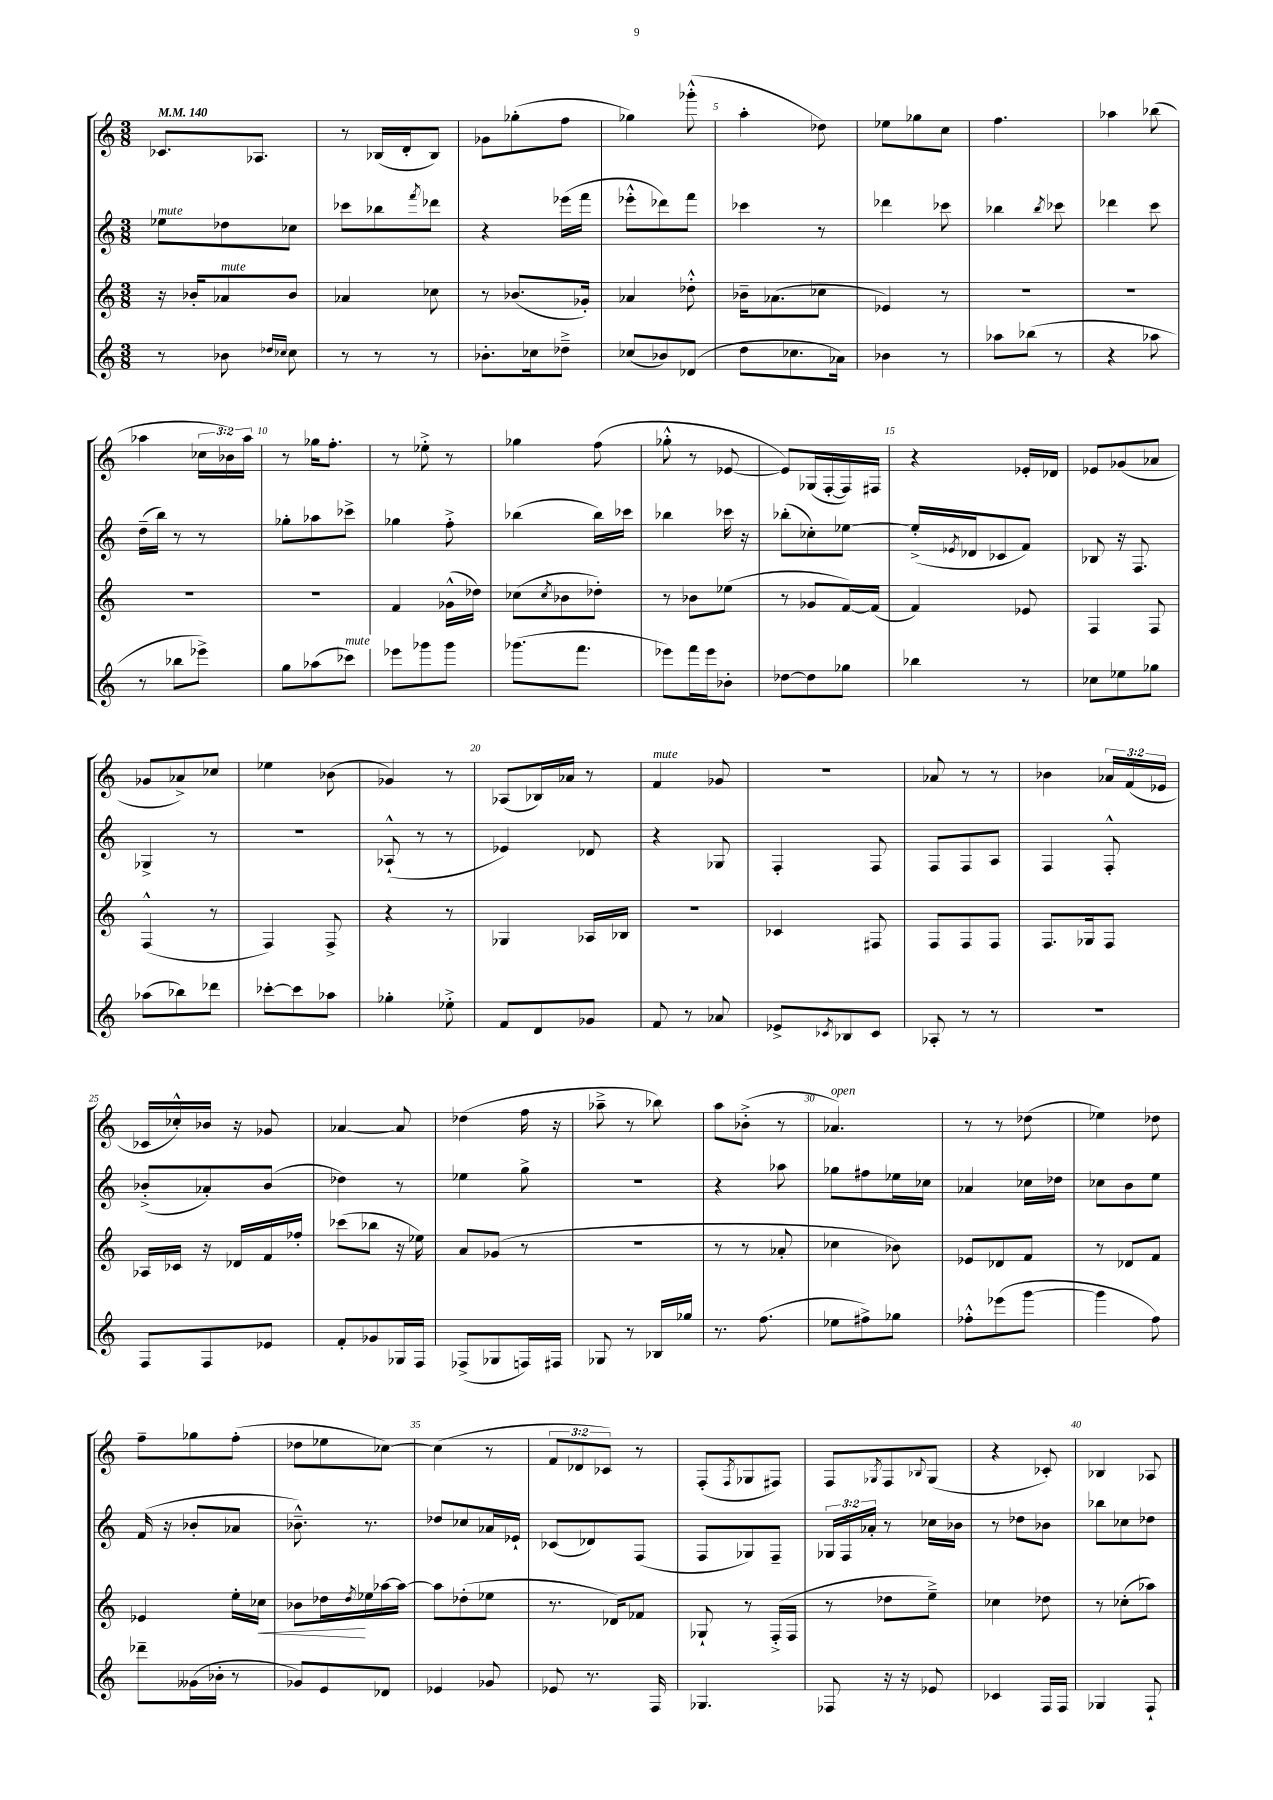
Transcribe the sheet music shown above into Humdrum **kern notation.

**kern	**kern	**kern	**kern
*staff4	*staff3	*staff2	*staff1
*clefG2	*clefG2	*clefG2	*clefG2
*k[]	*k[]	*k[]	*k[]
*M3/8	*M3/8	*M3/8	*M3/8
*MM140	*MM140	*MM140	*MM140
8r	16r	8ee-	8.c-
.	16b-'	.	.
8b-	8a-	8dd-	.
.	.	.	8.A-
16qqdd-	.	.	.
16qqcc-	.	.	.
8cc-	8b-	8cc-	.
=	=	=	=
8r	4a-	8ccc-	8r
8r	.	8bb-	(16B-
.	.	.	16d'
.	.	8qfff	.
8r	8cc-	8ddd-	8B-)
=	=	=	=
8.b-'	8r	4r	8g-
.	(8.b-	.	(8gg-'
16cc-	.	.	.
8dd-~^	.	(16eee-	8ff
.	16g-')	16fff	.
=	=	=	=
(8cc-	4a-	8eee-'^^	4gg-)
8b-)	.	8ddd-)	.
(8d-	8dd-'^^	8fff	(8ggg-'^^
=	=	=	=
8dd	16b-~	4ccc-	4aa'
.	(8.a-	.	.
8.cc-	.	.	.
.	8cc-	8r	8dd-)
16a-)	.	.	.
=	=	=	=
4b-	4e-)	4ddd-	8ee-
.	.	.	8gg-
8r	8r	8ccc-	8cc
=	=	=	=
8aa-	4.r	4bb-	4.ff
(8bb-	.	.	.
.	.	8qbb-	.
8r	.	8ccc-	.
=	=	=	=
4r	4.r	4ddd-	4aa-
8aa-	.	8ccc	(8bb-
=	=	=	=
8r	4.r	(16dd~	4aa-
.	.	16bb)	.
8bb-	.	8r	.
8eee-^)	.	8r	24cc-
.	.	.	24b-)
.	.	.	24aa-
=	=	=	=
8gg	4.r	8gg-'	8r
(8aa-	.	8aa-	16gg-
.	.	.	8.ff'
8ccc-)	.	8ccc-^	.
=	=	=	=
8eee-	4f	4gg-	8r
8ggg-	.	.	8ee-'^
8ggg-	(16g-^^	8ff'^	8r
.	16dd-)	.	.
=	=	=	=
(8.ggg-	(8cc-	(4bb-	4gg-
.	8qcc-	.	.
.	8b-	.	.
8.fff	.	.	.
.	8dd-')	16bb-)	(8ff
.	.	16ccc-	.
=	=	=	=
8eee-)	8r	4bb-	8gg-'^^
16fff	8b-	.	8r
16eee-	.	.	.
8b-'	(8ee-	16ccc-	[8e-
.	.	16r	.
=	=	=	=
[8dd-	8r	(8bb-'	8e-])
8dd-]	8g-	8cc-')	(16G-
.	.	.	[16F'
8gg-	[16f)	[8ee-	16F])
.	(16f]	.	16F#
=	=	=	=
4bb-	4f)	(16ee-'^]	4r
.	.	8qe-	.
.	.	16d-	.
.	.	8c-	.
8r	8e-	8f)	16e-'
.	.	.	16d-
=	=	=	=
8cc-	4F	8B-	8e-
8ee-	.	16r	(8g-
.	.	8.F	.
8gg-	8F	.	8a-
=	=	=	=
(8aa-	(4F^^	4G-^	8g-
8bb-)	.	.	8a-^)
8ddd-	8r	8r	8cc-
=	=	=	=
[8ccc-'	4F)	4.r	4ee-
8ccc-]	.	.	.
8aa-	8F^	.	(8b-
=	=	=	=
4gg-'	4r	(8A-`^^	4g-)
.	.	8r	.
8ee-'^	8r	8r	8r
=	=	=	=
8f	4G-	4e-)	(8A-
8d	.	.	16B-)
.	.	.	16a-
8g-	16A-	8d-	8r
.	16B-	.	.
=	=	=	=
8f	4.r	4r	4f
8r	.	.	.
8a-	.	8G-	8g-
=	=	=	=
8e-^	4c-	4F'	4.r
8qc-	.	.	.
8B-	.	.	.
8c-	8F#	8F	.
=	=	=	=
8A-'	8F	8F	8a-
8r	8F	8F	8r
8r	8F	8A	8r
=	=	=	=
4.r	8.F	4F	4b-
.	16G-	.	.
.	8F	8F'^^	24a-
.	.	.	(24f
.	.	.	24e-
=	=	=	=
8F	16A-	(8b-'^	16c-
.	16c-	.	16cc-'^^)
8F	16r	8a-')	16b-
.	16d-	.	16r
8e-	16f	(8b-	8g-
.	16ff-'	.	.
=	=	=	=
8f'	(8ccc-	4dd-)	[4a-
8g-	8bb-	.	.
16G-	16r	8r	8a-]
16F	16ee-)	.	.
=	=	=	=
(8F-^	8a	4ee-	(4dd-
8G-	(8g-	.	.
16F)	8r	8gg^	16ff
16F#	.	.	16r
=	=	=	=
8G-	4.r	4.r	8aa-~^
8r	.	.	8r
16B-	.	.	8bb-)
16gg-	.	.	.
=	=	=	=
8.r	8r	4r	8aa
.	8r	.	(8b-'^
(8.ff	.	.	.
.	8a-'	8aa-	8r
=	=	=	=
8ee-	4cc-	8gg-	4.a-)
8ff#^)	.	8ff#	.
8gg-	8b-)	16ee-	.
.	.	16cc-	.
=	=	=	=
8ff-'^^	8e-	4a-	8r
(8eee-	8d-	.	8r
[8ggg	8f	16cc-	(8dd-
.	.	16dd-	.
=	=	=	=
4ggg]	8r	8cc-	4ee-)
.	8d-	8b	.
8ff)	8f	8ee	8dd-
=	=	=	=
8ddd-~	4e-	(16f	8ff~
.	.	16r	.
(16g--	.	8b-'	8gg-
16b-'	.	.	.
8r	16ee'	8a-	(8ff'
.	16cc-	.	.
=	=	=	=
8g-)	8b-	8.b-~^^)	8dd-
8e	16dd-	.	8ee-
.	8qdd-	.	.
.	16ee-	8.r	.
8d-	[16aa-	.	[8cc-)
.	16aa-_	.	.
=	=	=	=
4e-	8aa-]	8dd-	(4cc-]
.	(8dd-'	8cc-	.
8g-	8ee-	16a-	8r
.	.	16e-`	.
=	=	=	=
8e-	8.r	(8c-	12f
.	.	.	12d-
8.r	.	8d-)	.
.	.	.	12c-)
.	16d-)	.	.
.	8f-	(8F	8r
16F	.	.	.
=	=	=	=
4.G-	8G-`	8F	(8F'
.	.	.	8qF
.	8r	8G-)	8G-
.	(16F'^	8F~	8F#)
.	16F	.	.
=	=	=	=
8F-	8r	24G-	8F
.	.	24F	.
.	.	24a-'	.
.	.	.	8qG-
16r	8dd-	8r	8F
16r	.	.	.
.	.	.	8qqB-
8e-	8ee~^)	16cc-	(8G-
.	.	16b-	.
=	=	=	=
4c-	4cc-	8r	4r
.	.	8dd-	.
16F	8dd-	8b-	8c-')
16F	.	.	.
=	=	=	=
4G-	8r	8bb-	4B-
.	(8cc-'	8cc-	.
8F`	8aa-)	8dd-	8A-
==	==	==	==
*-	*-	*-	*-
